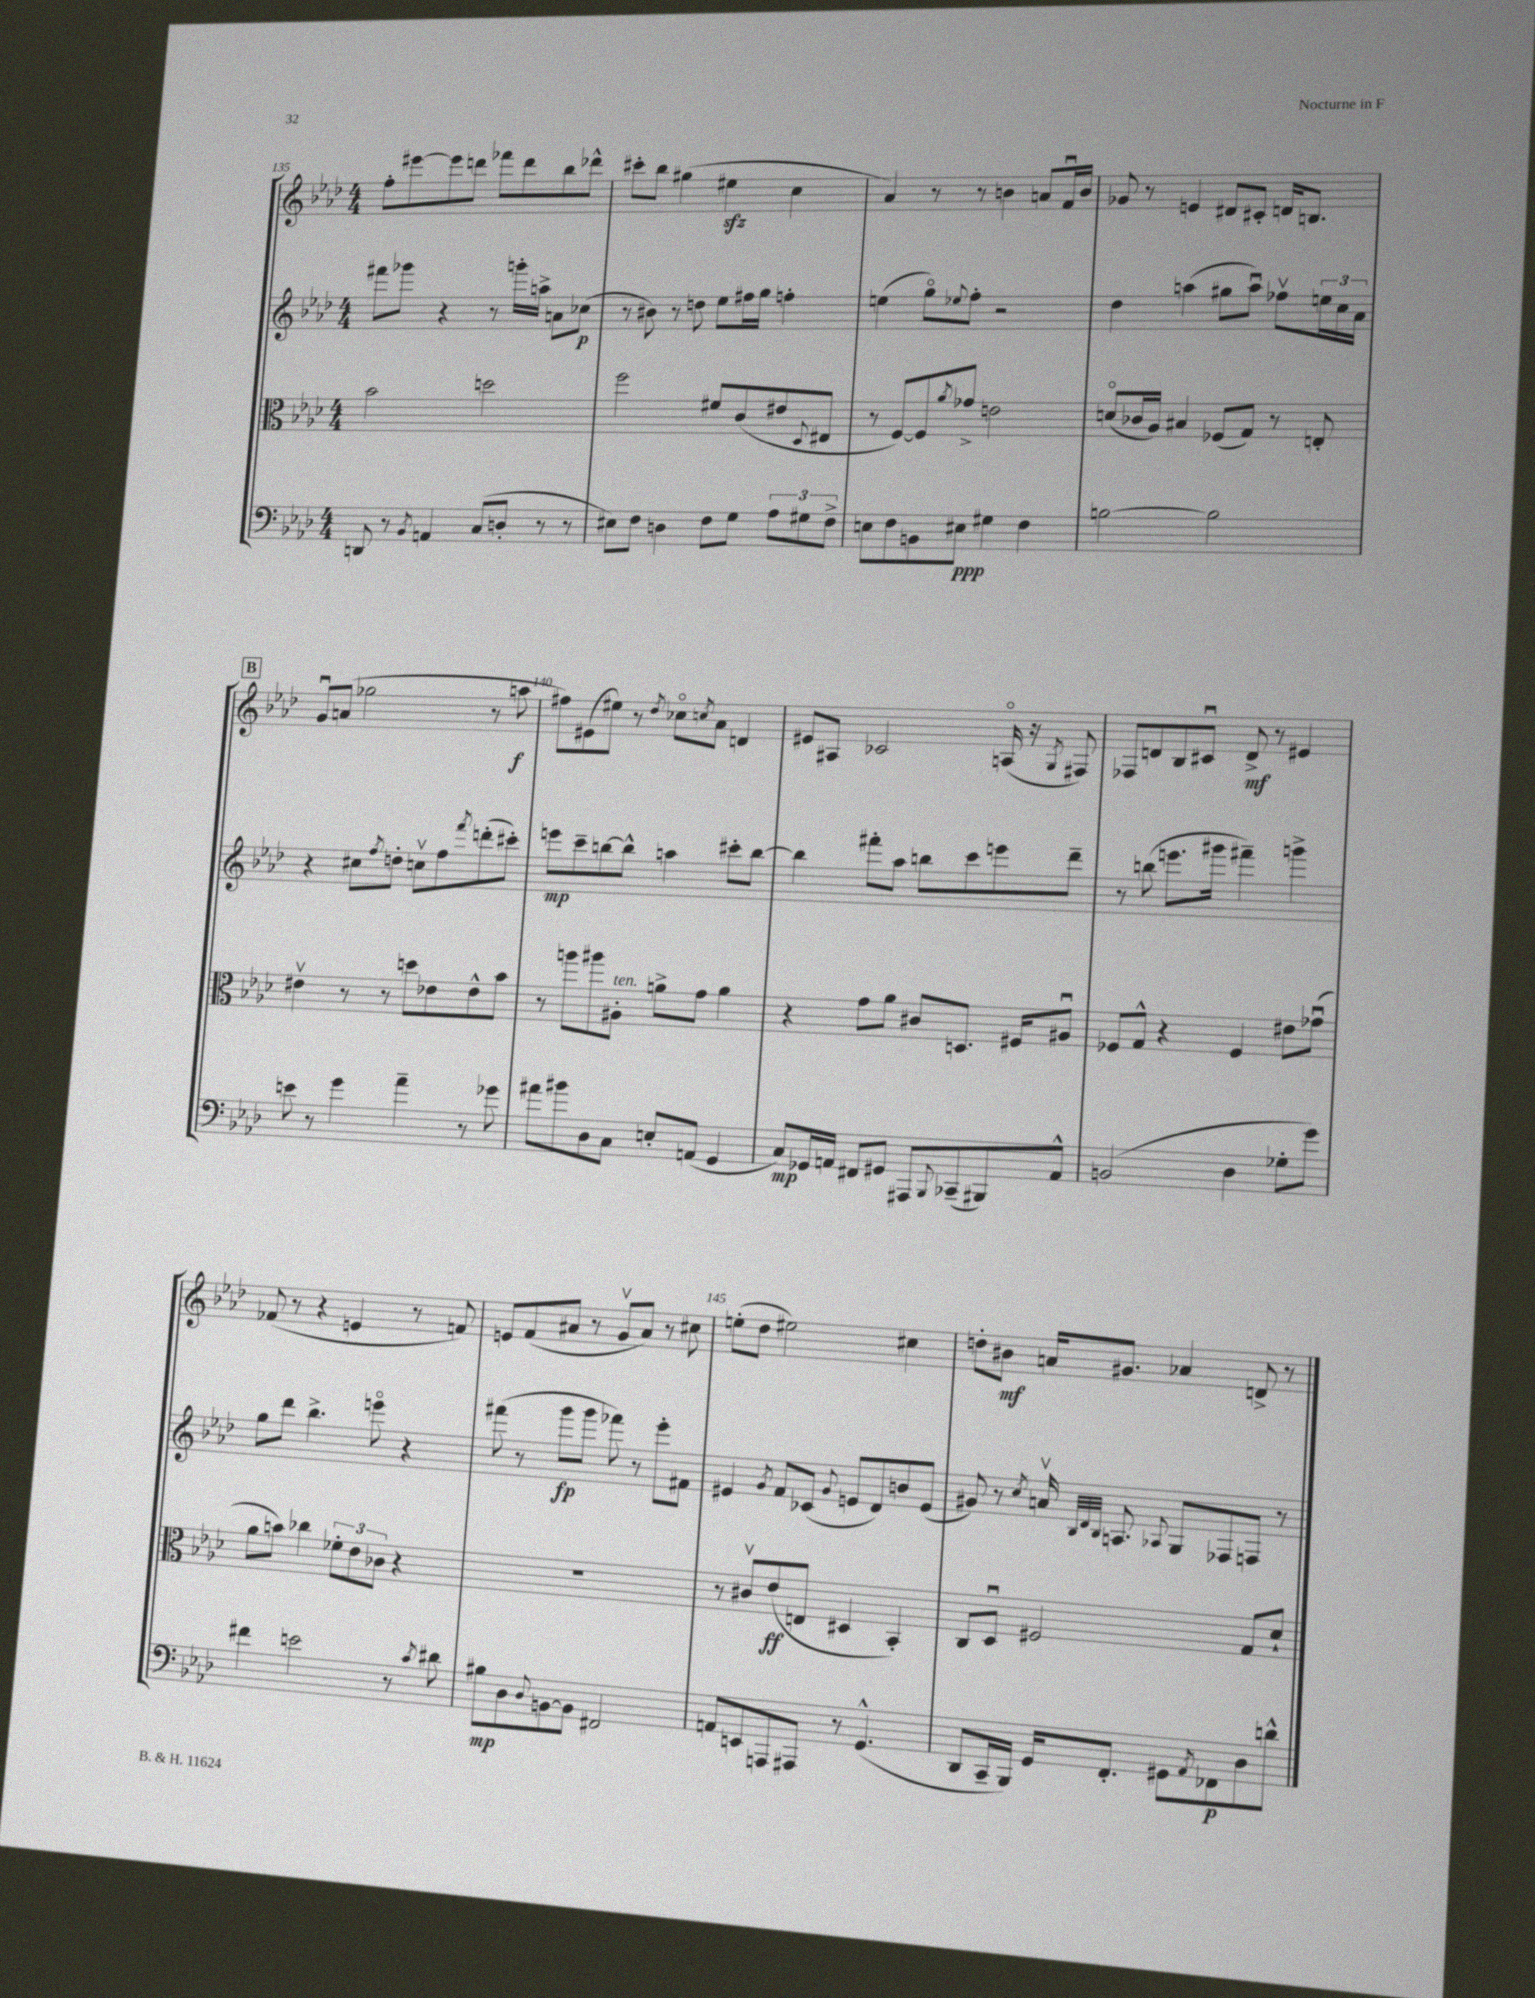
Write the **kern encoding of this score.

**kern	**dynam	**kern	**dynam	**kern	**dynam	**kern	**dynam
*part4	*part4	*part3	*part3	*part2	*part2	*part1	*part1
*staff4	*staff4	*staff3	*staff3	*staff2	*staff2	*staff1	*staff1
*clefF4	*	*clefC3	*	*clefG2	*	*clefG2	*
*k[b-e-a-d-]	*	*k[b-e-a-d-]	*	*k[b-e-a-d-]	*	*k[b-e-a-d-]	*
*M4/4	*	*M4/4	*	*M4/4	*	*M4/4	*
=135	=135	=135	=135	=135	=135	=135	=135
8DDn/	.	2b-\	.	8fff#X\L	.	8ff'\L	.
8r	.	.	.	8ggg-X\J	.	[8eee#X\	.
8qBB-/	.	.	.	.	.	.	.
4AAn/	.	.	.	4r	.	8eee#\]	.
.	.	.	.	.	.	8dddn\J	.
(8C/L	.	2ddn\	.	8r	.	8fff-X\L	.
8Dn'/J	.	.	.	16gggn'\LL	.	8ddd\	.
.	.	.	.	16aan^\JJ	.	.	.
8r	.	.	.	8an\L	.	8bb-\	.
8r	.	.	.	(8cc-X\J	p	8ddd-X^^\J	.
=136	=136	=136	=136	=136	=136	=136	=136
8E#X\L)	.	2ff\	.	8r	.	8ccc#X'\L	.
8F\J	.	.	.	8b#X\)	.	8bb-\J	.
4Dn\	.	.	.	8r	.	(4gg#X\	.
.	.	.	.	8ddn\	.	.	.
8F\L	.	8f#X/L	.	8ee-\L	.	4ee#Xzz\	.
8G\J	.	(8c/	.	16ff#X\L	.	.	.
.	.	.	.	16gg\JJ	.	.	.
12A-\L	.	8e#X/	.	4ffn'\	.	4cc\	.
12G#X\	.	.	.	.	.	.	.
.	.	8qqD-/	.	.	.	.	.
.	.	8E#X/J	.	.	.	.	.
12F^\J	.	.	.	.	.	.	.
=137	=137	=137	=137	=137	=137	=137	=137
8En\L	.	8r	.	(4een\	.	4a-/)	.
8F\	.	[8F/L)	.	.	.	.	.
8BBn\	.	8F/]	.	8gg\L)	.	8r	.
.	.	8qa-/	.	8qqee-X/	.	.	.
8E#X\J	ppp	8g-X^/J	.	8ff'\J	.	8r	.
4G#X\	.	2en\	.	2r	.	4bn\	.
4F\	.	.	.	.	.	8an/L	.
.	.	.	.	.	.	16fu/L	.
.	.	.	.	.	.	16b/JJ	.
=138	=138	=138	=138	=138	=138	=138	=138
[2Bn\	.	(8dn/L	.	4dd-\	.	8g-X/	.
.	.	16c-X/L	.	.	.	8r	.
.	.	16A-/JJ)	.	.	.	.	.
.	.	4B#X/	.	(4aan\	.	4en/	.
2B\]	.	(8F-X/L	.	8gg#X\L	.	8d#X/L	.
.	.	8G/J)	.	8aau\J)	.	8c#X'/J	.
.	.	8r	.	8ff-Xv\L	.	16dn/KL	.
.	.	.	.	.	.	8.Bn/J	.
.	.	8En'/	.	24een\L	.	.	.
.	.	.	.	24cc\	.	.	.
.	.	.	.	24a-\JJ	.	.	.
!!LO:LB:g=z
!!LO:REH:place=s1:t=B
=139	=139	=139	=139	=139	=139	=139	=139
8en\	.	4e#Xv\	.	4r	.	8gu/L	.
8r	.	.	.	.	.	(8an/J	.
4g\	.	8r	.	8cc#X\L	.	2gg-X\	.
.	.	.	.	8qff/	.	.	.
.	.	8r	.	8ddn'\J	.	.	.
4a-~\	.	8ddn\L	.	8ccnv\L	.	.	.
.	.	8e-X\	.	8ff\	.	.	.
.	.	.	.	8qfff/	.	.	.
8r	.	8e-^^\	.	(8dddn'\	.	8r	.
8g-X\	.	8b-\J	.	8ccc#X'\J)	.	8aan\	f
=140	=140	=140	=140	=140	=140	=140	=140
8a#X\L	.	8r	.	8eeen\L	mp	8ff#X\L)	.
8b#X\	.	8aan\L	.	8ccc~\	.	(8e#X\	.
8D-\	.	8aa#X\	.	[8bbn\	.	8ee#X\J)	.
!	!	!LO:TX:a:i:t=ten.	!	!	!	!	!
8C\J	.	8A#X'\J	.	8bb^^\J]	.	8r	.
.	.	.	.	.	.	8qdd-/	.
8En'/L	.	8an^\L	.	4aan\	.	8cc-X\L	.
.	.	.	.	.	.	8qccn/	.
(8AAn/J	.	8g\J	.	.	.	8a-\J	.
4GG/	.	4a\	.	8ccc#X'\L	.	4dn/	.
.	.	.	.	[8bb\J	.	.	.
=141	=141	=141	=141	=141	=141	=141	=141
8C/L)	mp	4r	.	4bb\]	.	8e#X/L	.
16GG-X/L	.	.	.	.	.	8A#X/J	.
16AAn/JJ	.	.	.	.	.	.	.
8FF#X/L	.	8g\L	.	8fff#X'\L	.	2c-X/	.
8GG#X/J	.	8a-\J	.	8aa-\J	.	.	.
8AAA#X/L	.	8c#X/L	.	8bbn\L	.	.	.
8qqBBB-/	.	.	.	.	.	.	.
(8CC-X~/	.	8.Dn/J	.	8ccc\	.	.	.
8BBB#X/)	.	.	.	8eeen\	.	(16An/	.
.	.	16F#X/KL	.	.	.	16r	.
.	.	.	.	.	.	8qG/	.
8AA^^/J	.	8A#Xu/J	.	8ddd-~\J	.	8F#X/)	.
=142	=142	=142	=142	=142	=142	=142	=142
(2BBn/	.	8F-X/L	.	8r	.	8F-X/L	.
.	.	8G^^/J	.	(8bbn\	.	8dn/	.
.	.	4r	.	8.eeen\L	.	8B-/	.
.	.	.	.	.	.	8c#Xu/J	.
.	.	.	.	16ggg#X\Jk	.	.	.
4D-\	.	4F-/	.	4fff#X~\)	.	8d^/	mf
.	.	.	.	.	.	8r	.
8G-X'\L	.	8e#X\L	.	4gggn^\	.	4e#X/	.
8g\J)	.	(8g-Xu\J	.	.	.	.	.
!!LO:LB:g=z
=143	=143	=143	=143	=143	=143	=143	=143
4f#X\	.	8a-\L	.	8gg\L	.	(8f-X/	.
.	.	8bn\J)	.	8ddd-\J	.	8r	.
2en\	.	4cc-X\	.	4.bb-^\	.	4r	.
.	.	12f-X'\L	.	.	.	4en/	.
.	.	12e-\	.	.	.	.	.
.	.	.	.	8eeen\	.	.	.
.	.	12c-X\J	.	.	.	.	.
8r	.	4r	.	4r	.	8r	.
8qc/	.	.	.	.	.	.	.
8d#X\	.	.	.	.	.	8fn/)	.
=144	=144	=144	=144	=144	=144	=144	=144
8B#X\L	mp	1r	.	(8fff#X\	.	8en/L	.
8D-\	.	.	.	8r	.	(8f/	.
8qqD-/	.	.	.	.	.	.	.
[8BBn\	.	.	.	8ggg\L	fp	8a#X/J	.
8BB\J]	.	.	.	8ggg\J	.	8r	.
2FF#X/	.	.	.	8fff-X\)	.	8gv/L	.
.	.	.	.	8r	.	8a#/J)	.
.	.	.	.	8eee-'\L	.	8r	.
.	.	.	.	8f#X\J	.	8cc#X\	.
=145	=145	=145	=145	=145	=145	=145	=145
8AAn/L	.	8r	.	4e#X/	.	(8een'\L	.
8EEn/	.	8c#Xv/L	.	.	.	8dd-\J	.
.	.	.	.	8qg/	.	.	.
8AAAn/	.	(8e-/	ff	8f/L	.	2ee#X\)	.
8AAA#X/J	.	8En/J	.	(8c-X/J	.	.	.
.	.	.	.	8qqg/	.	.	.
8r	.	4D#X/	.	8en/L	.	.	.
(4.GG^^/	.	.	.	8d-/)	.	.	.
.	.	4BB-'/)	.	8bn/	.	4cc#X\	.
.	.	.	.	(8e/J	.	.	.
=146	=146	=146	=146	=146	=146	=146	=146
8DD-/L	.	8C/L	.	8g#X/)	.	8ddn'\L	.
16CC~/L	.	8D-u/J	.	8r	.	8b#X\J	mf
16BBB-/JJ)	.	.	.	.	.	.	.
.	.	.	.	8qcc/	.	.	.
16GG/KL	.	2F#X/	.	16anv/	.	16an/KL	.
.	.	.	.	32qqB-/LLL	.	.	.
.	.	.	.	32qqd-/	.	.	.
.	.	.	.	32qqB-/JJJ	.	.	.
8.FF'/J	.	.	.	8.An/	.	8.g#X/J	.
.	.	.	.	8qqA-X/	.	.	.
8GG#X\L	.	.	.	8G/L	.	4a-X/	.
8qAA-/	.	.	.	.	.	.	.
8FF-X\	p	.	.	8F-X/	.	.	.
8D-\	.	8G/L	.	8Fn/J	.	8dn^/	.
8dn^^\J	.	8d-`/J	.	8r	.	8r	.
==	==	==	==	==	==	==	==
*-	*-	*-	*-	*-	*-	*-	*-
